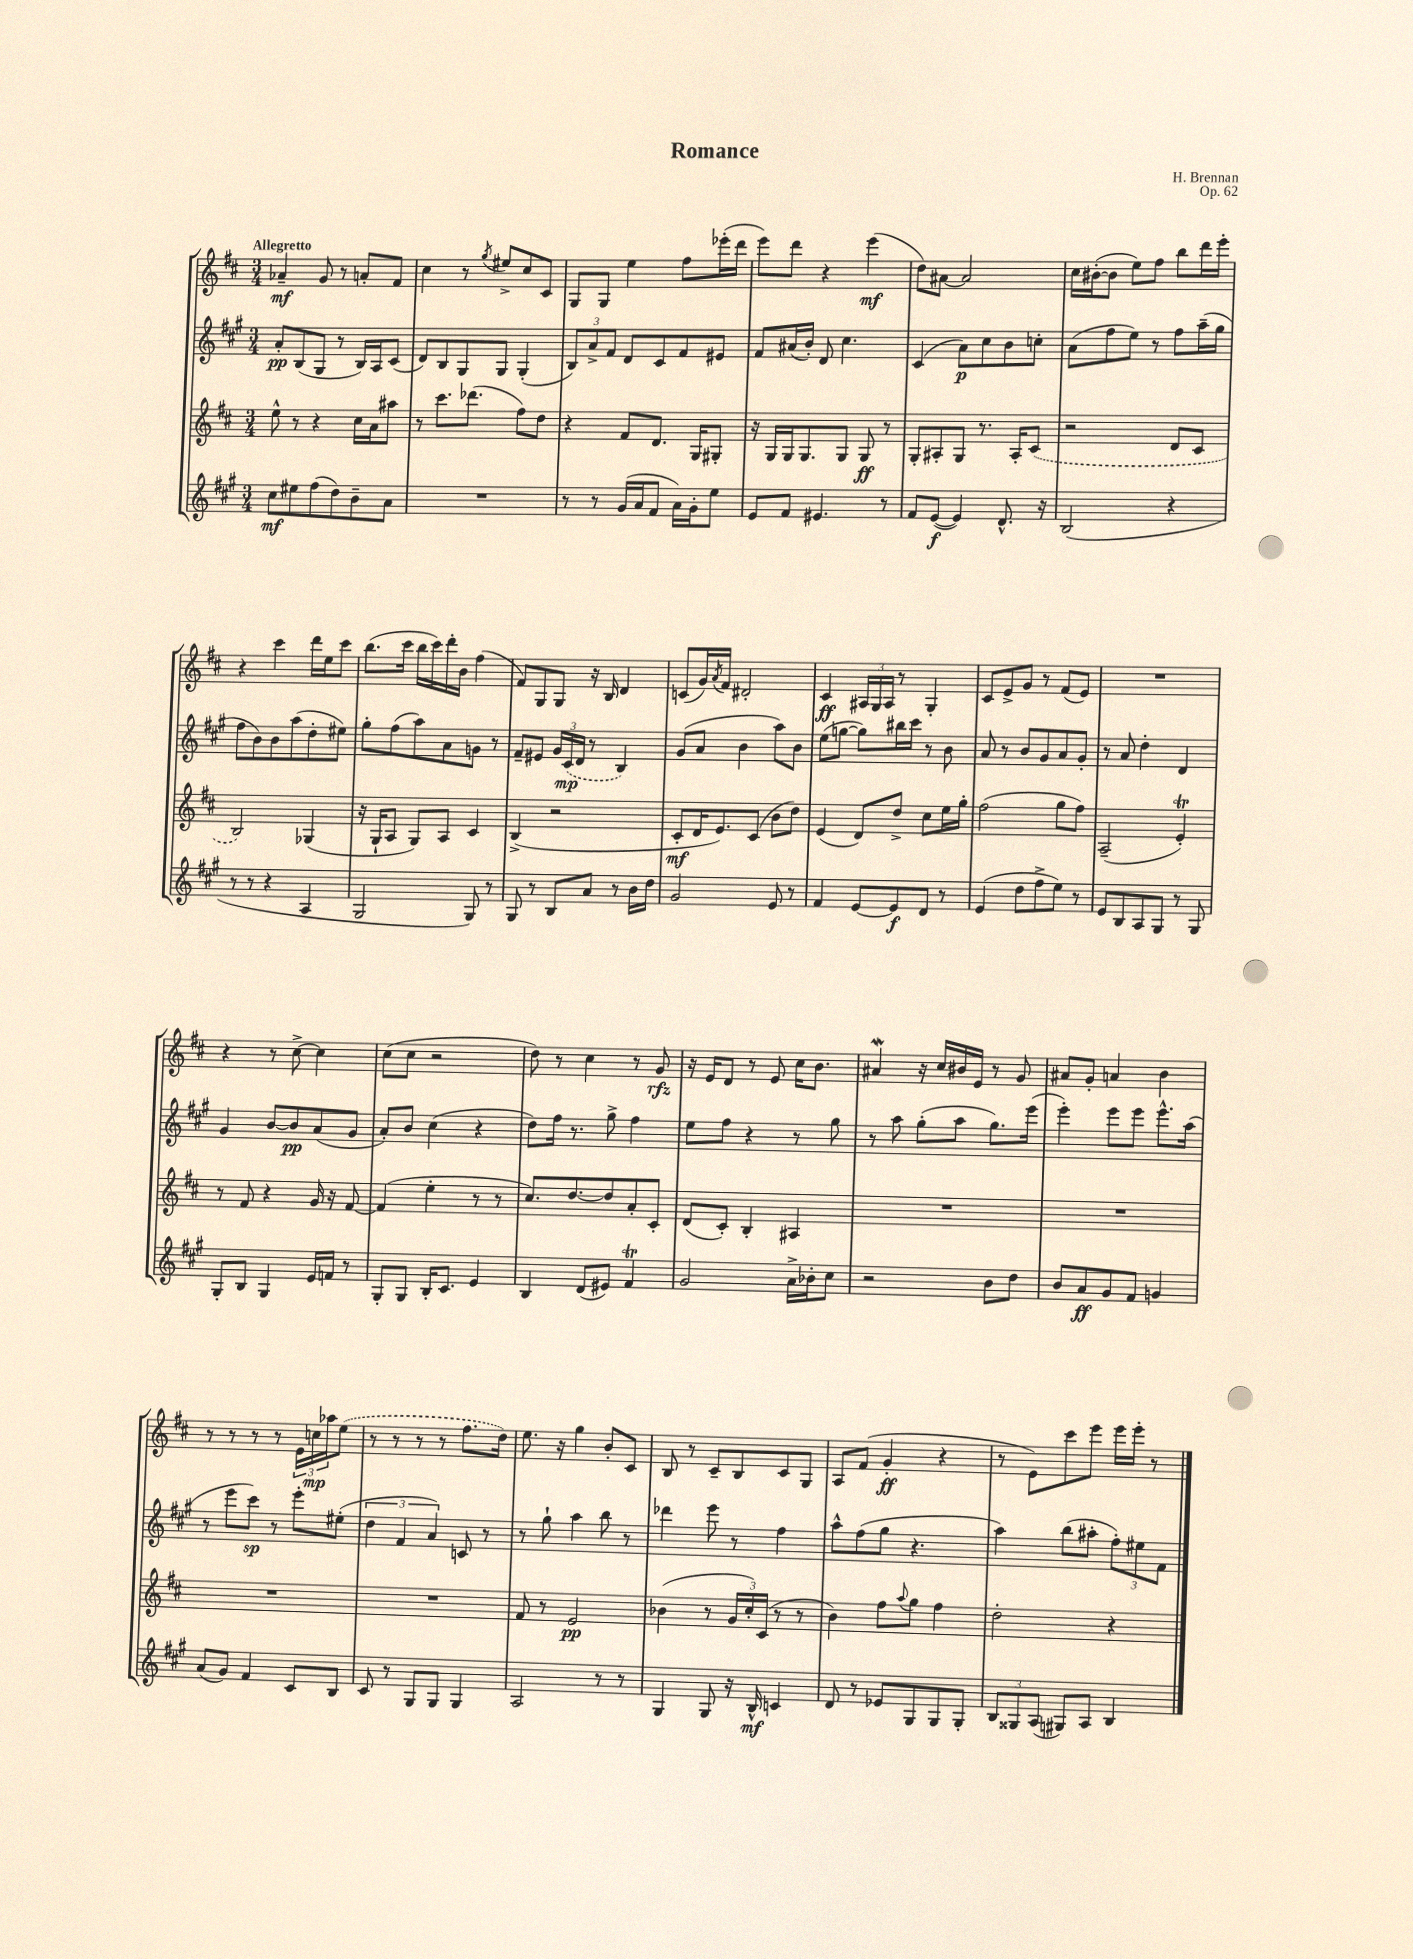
\header { title = "Romance" composer = "H. Brennan" opus = "Op. 62" }
<<
\new StaffGroup <<
\new Staff = "s0" {
    \clef treble \key d \major \numericTimeSignature \time 3/4 \tempo "Allegretto"
    aes'4--\mf g'8 r8 a'8-. fis'8 |
    cis''4 r8 \acciaccatura { g''8 } eis''8-> cis''8 cis'8 |
    g8 g8 e''4 fis''8 ees'''16-.( d'''16 |
    e'''8) d'''8 r4 e'''4\mf( |
    d''8) ais'8~ ais'2 |
    cis''16 bis'16~-.( bis'8 e''8) fis''8 b''8 d'''16 e'''16-. |
    r4 cis'''4 d'''16 e''16 cis'''8 |
    b''8.( cis'''16 b''16 cis'''16) d'''16-. b'16 fis''4( |
    fis'8) g8 g8 r16 b16 d'4 |
    c'8( g'16) \acciaccatura { a'8 } fis'16 dis'2-. |
    cis'4\ff \tuplet 3/2 { ais16 g16 ais16 } r8 g4-. |
    cis'8 e'8-> g'8 r8 fis'8( e'8) |
    R2. |
    r4 r8 cis''8~-> cis''4 |
    cis''8( cis''8 r2 |
    d''8) r8 cis''4 r8 g'8\rfz |
    r16 e'16 d'8 r8 e'8 cis''16 b'8. |
    ais'4\mordent r16 cis''16 bis'16 e'16 r8 g'8 |
    ais'8 g'8-. a'4 b'4 |
    r8 r8 r8 r8 \tuplet 3/2 { e'16 c''16\mp aes''16 } \once \slurDashed e''8( |
    r8 r8 r8 r8 fis''8. d''16) |
    e''8. r16 g''4 b'8-. cis'8 |
    b8 r8 cis'8-- b8 cis'8 g8 |
    a8 fis'8( g'4-.\ff r4 |
    r8 e'8) cis'''8 e'''8 e'''16 e'''16-. r8 \bar "|." |
}
\new Staff = "s1" {
    \clef treble \key a \major \numericTimeSignature \time 3/4
    a'8-.\pp b8( gis8 r8 b16) a16 cis'8( |
    d'8) b8 gis8 gis8 gis4-.( |
    \tuplet 3/2 { b8) a'8-> fis'8 } d'8 cis'8 fis'8 eis'8 |
    fis'8 ais'16( b'16-.) d'8 cis''4. |
    cis'4( a'8\p) cis''8 b'8 c''8-. |
    a'8( fis''8 e''8) r8 fis''8 a''16--( gis''16 |
    fis''8 b'8) b'8 a''8( d''8-. eis''8) |
    gis''8-. fis''8( a''8) a'8 g'8 r8 |
    fis'8-- eis'8 \tuplet 3/2 { gis'16 \once \slurDashed cis'16\mp( d'16 } r8 b4) |
    gis'8( a'8 b'4 a''8) b'8 |
    e''8( g''8~ g''8) bis''16 cis'''16 r8 b'8 |
    a'8 r8 b'8 gis'8 a'8 gis'8-. |
    r8 a'8 d''4-. d'4 |
    gis'4 b'8~ b'8\pp a'8( gis'8 |
    a'8-.) b'8 cis''4( r4 |
    d''8) fis''16 r8. gis''8-> fis''4 |
    e''8 fis''8 r4 r8 gis''8 |
    r8 a''8 gis''8-.( a''8 gis''8.) e'''16( |
    e'''4-.) e'''8 e'''8 e'''8.-^ a''16( |
    r8 e'''8 cis'''8\sp) r8 e'''8-. eis''8-.( |
    \tuplet 3/2 { d''4 fis'4 a'4) } c'8 r8 |
    r8 gis''8-! a''4 b''8 r8 |
    des'''4 e'''8 r8 fis''4 |
    a''8-^ fis''8( gis''8 r4. |
    a''4) b''8( ais''8-. \tuplet 3/2 { fis''8-.) eis''8 fis'8 } \bar "|." |
}
\new Staff = "s2" {
    \clef treble \key d \major \numericTimeSignature \time 3/4
    e''8-^ r8 r4 cis''16 a'16 ais''8 |
    r8 cis'''8. des'''8.( fis''8) d''8 |
    r4 fis'8 d'8. g16 gis8-. |
    r16 g16 g16 g8. g8 g8\ff r8 |
    g8-. ais8-. g8 r8. ais16-. \once \slurDashed cis'8( |
    r2 d'8 cis'8 |
    b2) ges4( |
    r16 g16-! a8 g8) a8 cis'4 |
    b4->( r2 |
    cis'8-.\mf d'16 e'8.) cis'8( b'8 d''8) |
    e'4( d'8) d''8-> cis''8 e''16 g''16-. |
    fis''2( g''8 fis''8) |
    a2--( e'4-.\trill) |
    r8 fis'8 r4 g'16 r16 fis'8~ |
    fis'4( e''4-. r8 r8 |
    cis''8.) d''8.~ d''8 a'8-. cis'8-. |
    d'8( cis'8-.) b4-. ais4 |
    R2. |
    R2. |
    R2. |
    R2. |
    fis'8 r8 e'2\pp |
    bes'4( r8 \tuplet 3/2 { g'16 cis''16-.) cis'16( } r8 r8 |
    b'4) fis''8 \appoggiatura { a''8 } g''8 fis''4 |
    d''2-. r4 \bar "|." |
}
\new Staff = "s3" {
    \clef treble \key a \major \numericTimeSignature \time 3/4
    cis''8\mf eis''8 fis''8( d''8) b'8-- a'8 |
    R2. |
    r8 r8 gis'16( a'16 fis'8 a'16) gis'16-. e''8 |
    e'8 fis'8 eis'4. r8 |
    fis'8 e'8~\f( e'4) d'8.-^ r16 |
    b2( r4 |
    r8 r8 r4 a4 |
    gis2 gis8) r8 |
    gis8 r8 b8 a'8 r8 b'16 d''16 |
    gis'2 e'8 r8 |
    fis'4 e'8~ e'8\f d'8 r8 |
    e'4( d''8 fis''8-> e''8) r8 |
    e'8 b8 a8 gis8 r8 gis8 |
    gis8-. b8 gis4 e'16 f'16 r8 |
    gis8-. gis8 b16-. cis'8. e'4 |
    b4 d'8( eis'8) fis'4\trill |
    gis'2 a'16-> bes'16-. cis''8 |
    r2 b'8 d''8 |
    b'8 a'8\ff gis'8 fis'8 g'4 |
    a'8( gis'8) fis'4 cis'8 b8 |
    cis'8 r8 gis8 gis8 gis4 |
    a2 r8 r8 |
    gis4 gis8 r16 b16-^\mf c'4 |
    d'8 r8 ees'8 gis8 gis8 gis8-. |
    \tuplet 3/2 { b8 gisis8 a8( } gis8) a8 b4 \bar "|." |
}
>>
>>
\layout { \context { \Score \remove "Bar_number_engraver" } }
